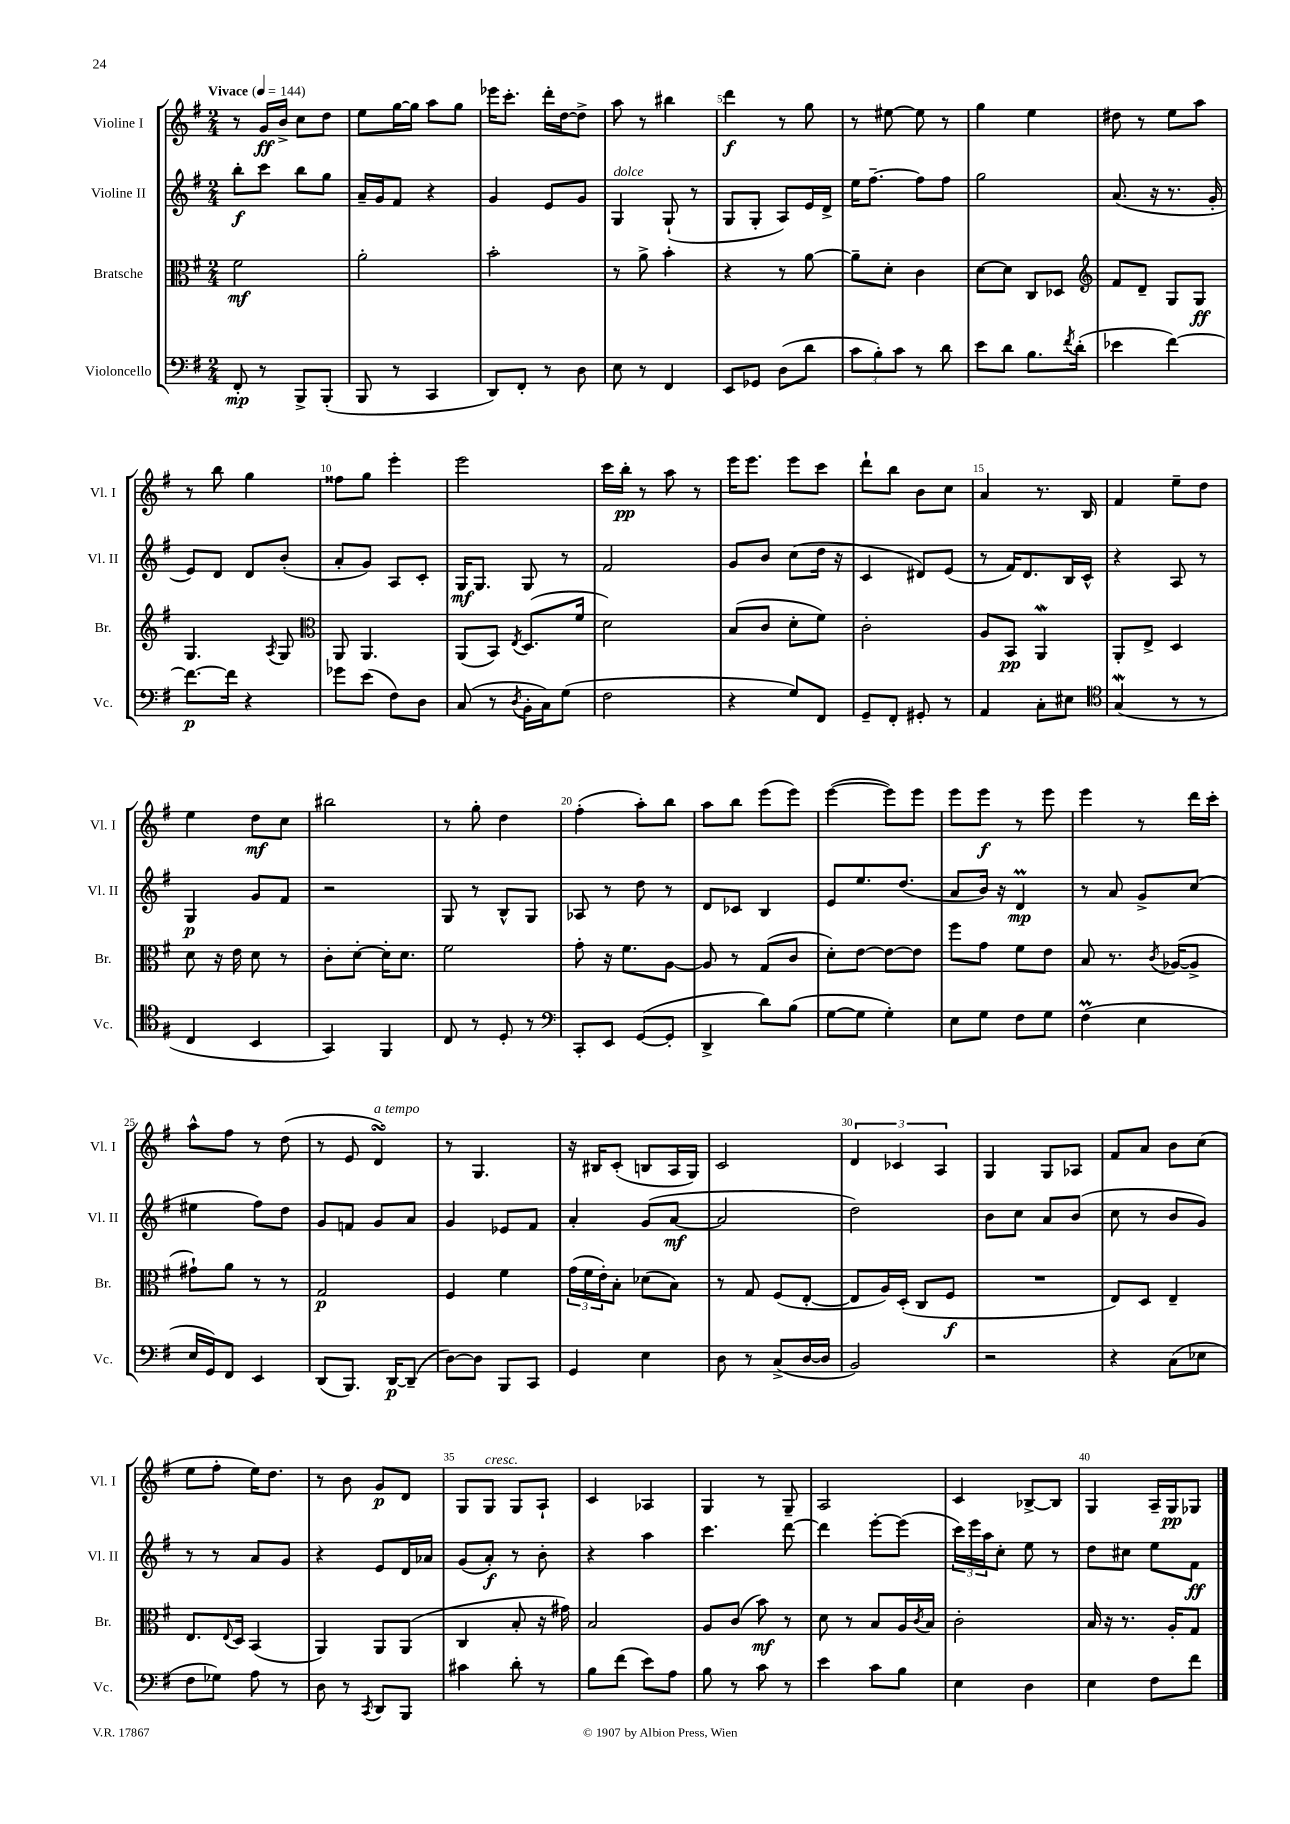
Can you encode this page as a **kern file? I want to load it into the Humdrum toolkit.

**kern	**dynam	**kern	**dynam	**kern	**dynam	**kern	**dynam
*part4	*part4	*part3	*part3	*part2	*part2	*part1	*part1
*staff4	*staff4	*staff3	*staff3	*staff2	*staff2	*staff1	*staff1
*I"Violoncello	*	*I"Bratsche	*	*I"Violine II	*	*I"Violine I	*
*I'Vc.	*	*I'Br.	*	*I'Vl. II	*	*I'Vl. I	*
*clefF4	*	*clefC3	*	*clefG2	*	*clefG2	*
*k[f#]	*	*k[f#]	*	*k[f#]	*	*k[f#]	*
*M2/4	*	*M2/4	*	*M2/4	*	*M2/4	*
*MM144	*	*MM144	*	*MM144	*	*MM144	*
=1	=1	=1	=1	=1	=1	=1	=1
!	!	!	!	!	!	!LO:TX:a:B:t=Vivace	!
8FF#'/	mp	2f#\	mf	8bb'\L	f	8r	.
8r	.	.	.	8ccc\J	.	16g/LL	ff
.	.	.	.	.	.	16b^/JJ	.
8BBB^/L	.	.	.	8bb\L	.	8cc\L	.
(8BBB'/J	.	.	.	8gg\J	.	8dd\J	.
=2	=2	=2	=2	=2	=2	=2	=2
8BBB/	.	2a'\	.	16a~/LL	.	8ee\L	.
.	.	.	.	16g/J	.	.	.
8r	.	.	.	8f#/J	.	[16gg\L	.
.	.	.	.	.	.	16gg\JJ]	.
4CC/	.	.	.	4r	.	8aa\L	.
.	.	.	.	.	.	8gg\J	.
=3	=3	=3	=3	=3	=3	=3	=3
8DD/L)	.	2b'\	.	4g/	.	16eee-X\KL	.
.	.	.	.	.	.	8.ccc'\J	.
8FF#'/J	.	.	.	.	.	.	.
8r	.	.	.	8e/L	.	16ddd'\LL	.
.	.	.	.	.	.	[16dd\J	.
8D\	.	.	.	8g/J	.	8dd^\J]	.
=4	=4	=4	=4	=4	=4	=4	=4
!	!	!	!	!LO:TX:a:i:t=dolce	!	!	!
8E\	.	8r	.	4G/	.	8aa\	.
8r	.	8a^\	.	.	.	8r	.
4FF#/	.	4b'\	.	(8G`/	.	4bb#X\	.
.	.	.	.	8r	.	.	.
=5	=5	=5	=5	=5	=5	=5	=5
8EE/L	.	4r	.	8G/L	.	4ddd\	f
8GG-X/J	.	.	.	8G'/J	.	.	.
(8D\L	.	8r	.	8A/L)	.	8r	.
8d\J	.	[8a\	.	16e/L	.	8gg\	.
.	.	.	.	16d^/JJ	.	.	.
=6	=6	=6	=6	=6	=6	=6	=6
12c\L	.	8a~\L]	.	16ee\KL	.	8r	.
.	.	.	.	[8.ff#~\J	.	.	.
12B'\)	.	.	.	.	.	.	.
.	.	8d'\J	.	.	.	[8ee#X\	.
12c\J	.	.	.	.	.	.	.
8r	.	4c\	.	8ff#\L]	.	8ee#\]	.
8d\	.	.	.	8ff#\J	.	8r	.
=7	=7	=7	=7	=7	=7	=7	=7
8e\L	.	[8d\L	.	2gg\	.	4gg\	.
8d\J	.	8d\J]	.	.	.	.	.
8.B\L	.	8C/L	.	.	.	4ee\	.
.	.	8D-X/J	.	.	.	.	.
8qf#/	.	.	.	.	.	.	.
(16d'\Jk	.	.	.	.	.	.	.
=8	=8	=8	=8	=8	=8	=8	=8
*	*	*clefG2	*	*	*	*	*
4e-X\	.	8f#/L	.	(8.a/	.	8dd#X\	.
.	.	8d~/J	.	.	.	8r	.
.	.	.	.	16r	.	.	.
[4f#\)	.	8G/L	.	8.r	.	8ee\L	.
.	.	8G/J	ff	.	.	8aa\J	.
.	.	.	.	16g'/	.	.	.
!!LO:LB:g=z
=9	=9	=9	=9	=9	=9	=9	=9
8.f#\L_	p	4.G/	.	8e/L)	.	8r	.
.	.	.	.	8d/J	.	8bb\	.
16f#\Jk]	.	.	.	.	.	.	.
4r	.	.	.	8d/L	.	4gg\	.
.	.	8qA/	.	.	.	.	.
.	.	8G/	.	(8b'/J	.	.	.
=10	=10	=10	=10	=10	=10	=10	=10
*	*	*clefC3	*	*	*	*	*
8g-X\L	.	8AA/	.	8a'/L	.	8ff##X\L	.
(8e\J	.	4.AA/	.	8g/J)	.	8gg\J	.
8F#\L)	.	.	.	8A/L	.	4eee'\	.
8D\J	.	.	.	8c'/J	.	.	.
=11	=11	=11	=11	=11	=11	=11	=11
(8C/	.	(8AA/L	.	16G/KL	mf	2eee\	.
.	.	.	.	8.G/J	.	.	.
8r	.	8BB/J)	.	.	.	.	.
8qD/	.	8qE/	.	.	.	.	.
16BB'\LL	.	(8.D/L	.	8G/	.	.	.
16C\J)	.	.	.	.	.	.	.
(8G\J	.	.	.	8r	.	.	.
.	.	16f#/Jk	.	.	.	.	.
=12	=12	=12	=12	=12	=12	=12	=12
2F#\	.	2d\)	.	2f#/	.	16ccc\LL	.
.	.	.	.	.	.	16bb'\JJ	pp
.	.	.	.	.	.	8r	.
.	.	.	.	.	.	8aa\	.
.	.	.	.	.	.	8r	.
=13	=13	=13	=13	=13	=13	=13	=13
4r	.	(8B/L	.	8g/L	.	16eee\KL	.
.	.	.	.	.	.	8.eee\J	.
.	.	8c/J	.	8b/J	.	.	.
8G/L)	.	8d'\L	.	(8cc\L	.	8eee\L	.
8FF#/J	.	8f#\J)	.	16dd\Jk	.	8ccc\J	.
.	.	.	.	16r	.	.	.
=14	=14	=14	=14	=14	=14	=14	=14
8GG~/L	.	2c'\	.	4c/	.	8ddd`\L	.
8FF#'/J	.	.	.	.	.	8bb\J	.
8GG#X'/	.	.	.	8d#X/L)	.	8b\L	.
8r	.	.	.	(8e/J	.	8cc\J	.
=15	=15	=15	=15	=15	=15	=15	=15
4AA/	.	8A/L	.	8r	.	4a/	.
.	.	8BB/J	pp	16f#/KL)	.	.	.
.	.	.	.	8.d/	.	.	.
8C'\L	.	4AAW/	.	.	.	8.r	.
8E#X\J	.	.	.	16B/L	.	.	.
.	.	.	.	16c^^/JJ	.	16B/	.
=16	=16	=16	=16	=16	=16	=16	=16
*clefC4	*	*	*	*	*	*	*
(4Gw/	.	8AA'/L	.	4r	.	4f#/	.
.	.	8E^/J	.	.	.	.	.
8r	.	4D/	.	8A/	.	8ee~\L	.
8r	.	.	.	8r	.	8dd\J	.
!!LO:LB:g=z
=17	=17	=17	=17	=17	=17	=17	=17
4C/	.	8d\	.	4G/	p	4ee\	.
.	.	16r	.	.	.	.	.
.	.	16e\	.	.	.	.	.
4BB/	.	8d\	.	8g/L	.	8dd\L	mf
.	.	8r	.	8f#/J	.	8cc\J	.
=18	=18	=18	=18	=18	=18	=18	=18
4GG/)	.	8c'\L	.	2r	.	2bb#X\	.
.	.	[8d'\J	.	.	.	.	.
4FF#/	.	16d'\KL]	.	.	.	.	.
.	.	8.d\J	.	.	.	.	.
=19	=19	=19	=19	=19	=19	=19	=19
8C/	.	2f#\	.	8G/	.	8r	.
8r	.	.	.	8r	.	8gg'\	.
8D'/	.	.	.	8B^^/L	.	4dd\	.
8r	.	.	.	8G/J	.	.	.
=20	=20	=20	=20	=20	=20	=20	=20
*clefF4	*	*	*	*	*	*	*
8CC'/L	.	8g'\	.	8A-X/	.	(4ff#'\	.
8EE/J	.	16r	.	8r	.	.	.
.	.	8.f#\L	.	.	.	.	.
([8GG/L	.	.	.	8dd\	.	8aa'\L)	.
8GG'/J]	.	[8A\J	.	8r	.	8bb\J	.
=21	=21	=21	=21	=21	=21	=21	=21
4DD^/	.	8A/]	.	8d/L	.	8aa\L	.
.	.	8r	.	8c-X/J	.	8bb\J	.
8d\L)	.	(8G/L	.	4B/	.	(8eee\L	.
(8B\J	.	8c/J	.	.	.	8eee\J)	.
=22	=22	=22	=22	=22	=22	=22	=22
[8G\L	.	8d'\L)	.	8e/L	.	([4eee\	.
8G\J]	.	[8e\J	.	8.ee/	.	.	.
4G'\)	.	8e\L_	.	.	.	8eee\L])	.
.	.	.	.	(8.dd/J	.	.	.
.	.	8e\J]	.	.	.	8eee\J	.
=23	=23	=23	=23	=23	=23	=23	=23
8E\L	.	8ff#\L	.	8a/L	.	8eee\L	.
8G\J	.	8g\J	.	16b/Jk)	.	8eee\J	f
.	.	.	.	16r	.	.	.
8F#\L	.	8f#\L	.	4dM/	mp	8r	.
8G\J	.	8e\J	.	.	.	8eee\	.
=24	=24	=24	=24	=24	=24	=24	=24
(4F#m\	.	8B/	.	8r	.	4eee\	.
.	.	8.r	.	8a/	.	.	.
4E\	.	.	.	8g^/L	.	8r	.
.	.	8qc/	.	.	.	.	.
.	.	([16A-X/KL	.	.	.	.	.
.	.	8A-^/J]	.	(8cc/J	.	16ddd\LL	.
.	.	.	.	.	.	16ccc'\JJ	.
!!LO:LB:g=z
=25	=25	=25	=25	=25	=25	=25	=25
16E/LL	.	8g#X`\L)	.	4ee#X\	.	8aa^^\L	.
16GG/J)	.	.	.	.	.	.	.
8FF#/J	.	8a\J	.	.	.	8ff#\J	.
4EE/	.	8r	.	8ff#\L)	.	8r	.
.	.	8r	.	8dd\J	.	(8dd\	.
=26	=26	=26	=26	=26	=26	=26	=26
(8DD/L	.	2G/	p	8g/L	.	8r	.
8.BBB/J)	.	.	.	8fn/J	.	8e/	.
!	!	!	!	!	!	!LO:TX:a:i:t=a tempo	!
.	.	.	.	8g/L	.	4dsSSS/)	.
[16DD/KL	p	.	.	.	.	.	.
(8DD~/J]	.	.	.	8a/J	.	.	.
=27	=27	=27	=27	=27	=27	=27	=27
[8D\L)	.	4F#/	.	4g/	.	8r	.
8D\J]	.	.	.	.	.	4.G/	.
8BBB/L	.	4f#\	.	8e-X/L	.	.	.
8CC/J	.	.	.	8f#/J	.	.	.
=28	=28	=28	=28	=28	=28	=28	=28
4GG/	.	(24g\LL	.	4a'/	.	16r	.
.	.	24f#\	.	.	.	.	.
.	.	.	.	.	.	16B#X/KL	.
.	.	24e'\J)	.	.	.	.	.
.	.	8B'\J	.	.	.	(8c'/J	.
4E\	.	(8d-X\L	.	(8g/L	.	8Bn/L	.
.	.	8B\J)	.	[8a/J	mf	16A/L	.
.	.	.	.	.	.	16G/JJ)	.
=29	=29	=29	=29	=29	=29	=29	=29
8D\	.	8r	.	2a/]	.	2c/	.
8r	.	8G/	.	.	.	.	.
(8C^/L	.	(8F#/L	.	.	.	.	.
[16D/L	.	[8E'/J	.	.	.	.	.
16D/JJ]	.	.	.	.	.	.	.
=30	=30	=30	=30	=30	=30	=30	=30
2BB/)	.	8E/L]	.	2dd\)	.	6d/	.
.	.	16A/L)	.	.	.	.	.
.	.	.	.	.	.	6c-X/	.
.	.	(16D'/JJ	.	.	.	.	.
.	.	8C/L	.	.	.	.	.
.	.	.	.	.	.	6A/	.
.	.	8F#/J	f	.	.	.	.
=31	=31	=31	=31	=31	=31	=31	=31
2r	.	2r	.	8b\L	.	4G/	.
.	.	.	.	8cc\J	.	.	.
.	.	.	.	8a/L	.	8G/L	.
.	.	.	.	(8b/J	.	8A-X/J	.
=32	=32	=32	=32	=32	=32	=32	=32
4r	.	8E/L)	.	8cc\	.	8f#/L	.
.	.	8D/J	.	8r	.	8a/J	.
(8C\L	.	4E~/	.	8b/L	.	8b\L	.
8E-X\J	.	.	.	8g/J)	.	(8cc\J	.
!!LO:LB:g=z
=33	=33	=33	=33	=33	=33	=33	=33
8F#\L	.	8.E/L	.	8r	.	8ee\L	.
8G-X\J)	.	.	.	8r	.	8ff#'\J	.
.	.	8qqE/	.	.	.	.	.
.	.	16D/Jk	.	.	.	.	.
8A\	.	(4BB/	.	8a/L	.	16ee\KL)	.
.	.	.	.	.	.	8.dd\J	.
8r	.	.	.	8g/J	.	.	.
=34	=34	=34	=34	=34	=34	=34	=34
8D\	.	4AA/)	.	4r	.	8r	.
8r	.	.	.	.	.	8b\	.
8qCC/	.	.	.	.	.	.	.
8DD/L	.	8AA/L	.	8e/L	.	8g/L	p
8BBB/J	.	(8AA/J	.	16d/L	.	8d/J	.
.	.	.	.	16a-X/JJ	.	.	.
=35	=35	=35	=35	=35	=35	=35	=35
4c#X\	.	4C/	.	(8g/L	.	8G/L	.
!	!	!	!	!	!	!LO:TX:a:i:t=cresc.	!
.	.	.	.	8a'/J)	f	8G/J	.
8d'\	.	8B'/	.	8r	.	8G/L	.
8r	.	16r	.	8b'\	.	8A`/J	.
.	.	16g#X\)	.	.	.	.	.
=36	=36	=36	=36	=36	=36	=36	=36
8B\L	.	2B/	.	4r	.	4c/	.
(8f#\J	.	.	.	.	.	.	.
8e\L)	.	.	.	4aa\	.	4A-X/	.
8A\J	.	.	.	.	.	.	.
=37	=37	=37	=37	=37	=37	=37	=37
8B\	.	8A/L	.	4.ccc\	.	4G/	.
8r	.	(8c/J	.	.	.	.	.
8c\	.	8b\)	mf	.	.	8r	.
8r	.	8r	.	[8ddd\	.	8G~/	.
=38	=38	=38	=38	=38	=38	=38	=38
4e\	.	8d\	.	4ddd\]	.	2A/	.
.	.	8r	.	.	.	.	.
8c\L	.	8B/L	.	[8eee'\L	.	.	.
8B\J	.	16A/L	.	(8eee\J]	.	.	.
.	.	8qc/	.	.	.	.	.
.	.	16B/JJ	.	.	.	.	.
=39	=39	=39	=39	=39	=39	=39	=39
4E\	.	2c'\	.	24ccc\LL)	.	4c/	.
.	.	.	.	24eee\	.	.	.
.	.	.	.	24aa\J	.	.	.
.	.	.	.	8cc'\J	.	.	.
4D\	.	.	.	8ee\	.	[8B-X^/L	.
.	.	.	.	8r	.	8B-/J]	.
=40	=40	=40	=40	=40	=40	=40	=40
4E\	.	16B/	.	8dd\L	.	4G/	.
.	.	16r	.	.	.	.	.
.	.	8.r	.	8cc#X\J	.	.	.
8F#\L	.	.	.	8ee\L	.	16A~/LL	.
.	.	16A'/KL	.	.	.	16G/J	pp
8f#\J	.	8G/J	.	8f#\J	ff	8G-X/J	.
==	==	==	==	==	==	==	==
*-	*-	*-	*-	*-	*-	*-	*-
